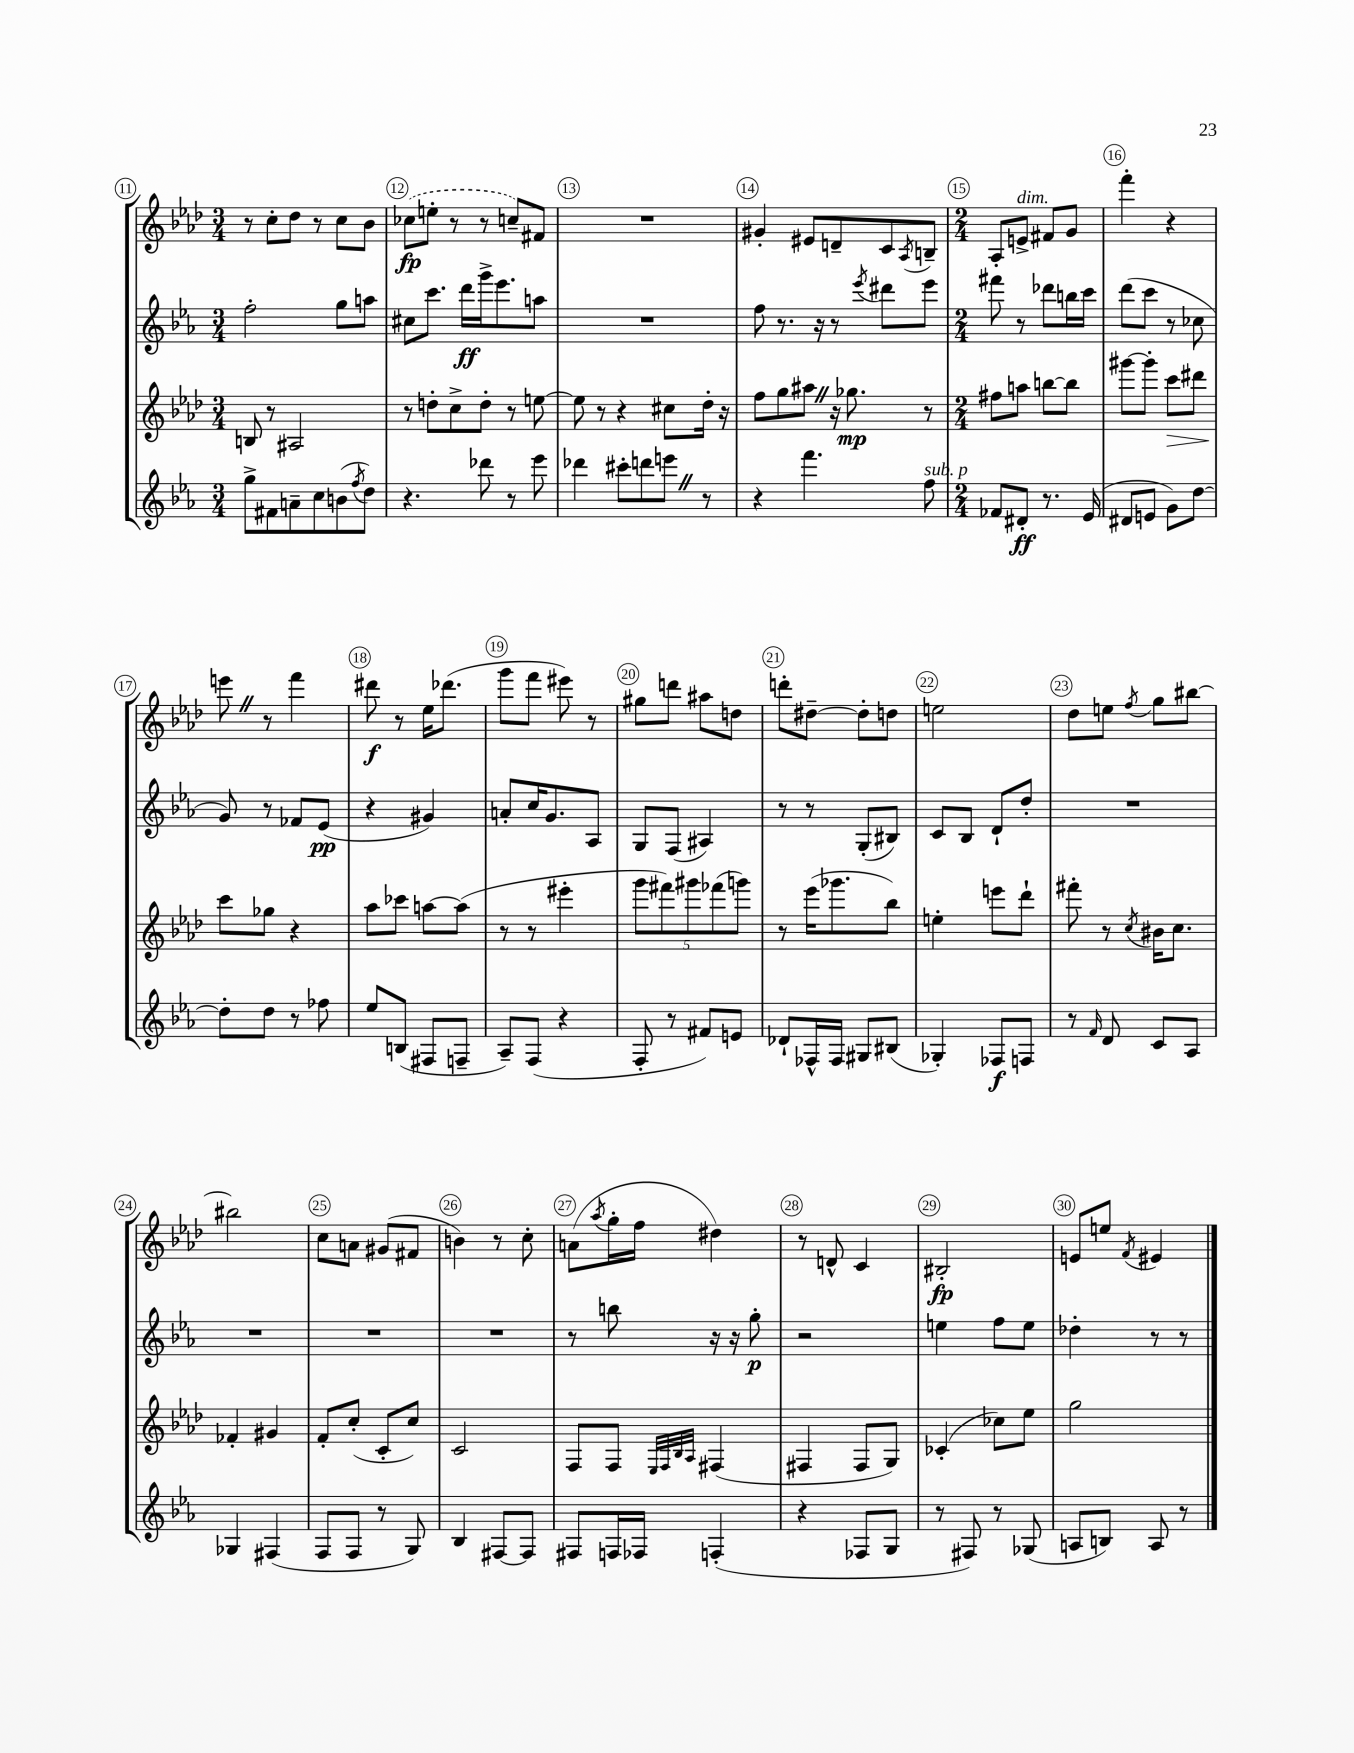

**kern	**kern	**kern	**kern
*staff4	*staff3	*staff2	*staff1
*clefG2	*clefG2	*clefG2	*clefG2
*k[b-e-a-]	*k[b-e-a-d-]	*k[b-e-a-]	*k[b-e-a-d-]
*M3/4	*M3/4	*M3/4	*M3/4
8gg^	8B	2ff'	8r
8f#	8r	.	8cc'
8a~	2A#	.	8dd-
8cc	.	.	8r
(8b	.	8gg	8cc
8qff	.	.	.
8dd)	.	8aa	8b-
=	=	=	=
4.r	8r	8cc#	(8cc-
.	8dd'	8.ccc	8ee'
.	8cc^	.	8r
.	.	16ddd	.
8ddd-	8dd'	16ggg^	8r
.	.	8.eee-	.
8r	8r	.	8cc~)
8eee-	[8ee	8aa	8f#
=	=	=	=
4ddd-	8ee]	2.r	2.r
.	8r	.	.
8ccc#'	4r	.	.
8ddd	.	.	.
8eee	8cc#	.	.
8r	16dd-'	.	.
.	16r	.	.
=	=	=	=
4r	8ff	8ff	4g#'
.	8gg	8.r	.
4.fff	8aa#	.	8e#
.	.	16r	.
.	16r	8r	8d~
.	8.gg-	.	.
.	.	8qeee-	.
.	.	8ddd#	8c
.	.	.	8qA-
8ff	8r	8eee-	8B~
=	=	=	=
*M2/4	*M2/4	*M2/4	*M2/4
8f-	8ff#	8fff#	8A-'
8d#'	8aa	8r	8e^
8.r	[8bb	8ddd-	8f#
.	8bb]	16bb	8g
(16e-	.	16ccc	.
=	=	=	=
8d#	[8ggg#	(8ddd	4fff'
8e	8ggg#']	8ccc	.
8g)	8ccc	8r	4r
[8dd	8ddd#	8cc-	.
=	=	=	=
8dd']	8ccc	8g)	8eee
8dd	8gg-	8r	8r
8r	4r	8f-	4fff
8ff-	.	(8e-	.
=	=	=	=
8ee-	8aa-	4r	8ddd#
(8B	8ccc-	.	8r
8F#	[8aa	4g#)	16ee-
.	.	.	(8.ddd-
8F~	(8aa]	.	.
=	=	=	=
8A-~)	8r	8a'	8ggg
(8F	8r	16cc	8fff
.	.	8.g	.
4r	4eee#'	.	8eee#)
.	.	8A-	8r
=	=	=	=
8F'	10ggg	8G	8gg#
.	10fff#)	.	.
8r	.	(8F	8ddd
.	10ggg#	.	.
8f#)	.	4A#)	8aa#
.	(10fff-	.	.
8e	.	.	8dd
.	10ggg)	.	.
=	=	=	=
8d-`	8r	8r	8ddd'
16F-^^	(16eee-	8r	[8dd#~
16F-	8.ggg-	.	.
8G#	.	(8G'	8dd#']
(8B#	8bb-)	8B#)	8dd
=	=	=	=
4G-')	4ee'	8c	2ee
.	.	8B-	.
8F-	8eee	8d`	.
8F	8ddd-`	8dd'	.
=	=	=	=
8r	8fff#'	2r	8dd-
16qqf	.	.	.
8d	8r	.	8ee
.	8qcc	.	8qff
8c	16b#	.	8gg
.	8.cc	.	.
8A-	.	.	[8bb#
=	=	=	=
4G-	4f-'	2r	2bb#]
(4F#	4g#	.	.
=	=	=	=
8F	8f'	2r	8cc
8F	(8cc'	.	8a
8r	8c'	.	(8g#
8G)	8cc)	.	8f#
=	=	=	=
4B-	2c	2r	4b)
[8F#	.	.	8r
8F#]	.	.	8cc'
=	=	=	=
8F#	8F	8r	(8a
.	.	.	8qaa-
16F	8F	8bb	16gg'
16F-	.	.	16ff
.	32qqE-	.	.
.	32qqF	.	.
.	32qqB-	.	.
.	32qqA-	.	.
(4F'	(4F#	16r	4dd#)
.	.	16r	.
.	.	8gg'	.
=	=	=	=
4r	4F#	2r	8r
.	.	.	8d^^
8F-	8F#	.	4c
8G	8G)	.	.
=	=	=	=
8r	(4c-'	4ee	2B#'
8F#)	.	.	.
8r	8cc-)	8ff	.
(8G-	8ee-	8ee	.
=	=	=	=
8A	2gg	4dd-'	8e
8B)	.	.	8ee
.	.	.	8qf
8A	.	8r	4e#
8r	.	8r	.
==	==	==	==
*-	*-	*-	*-
